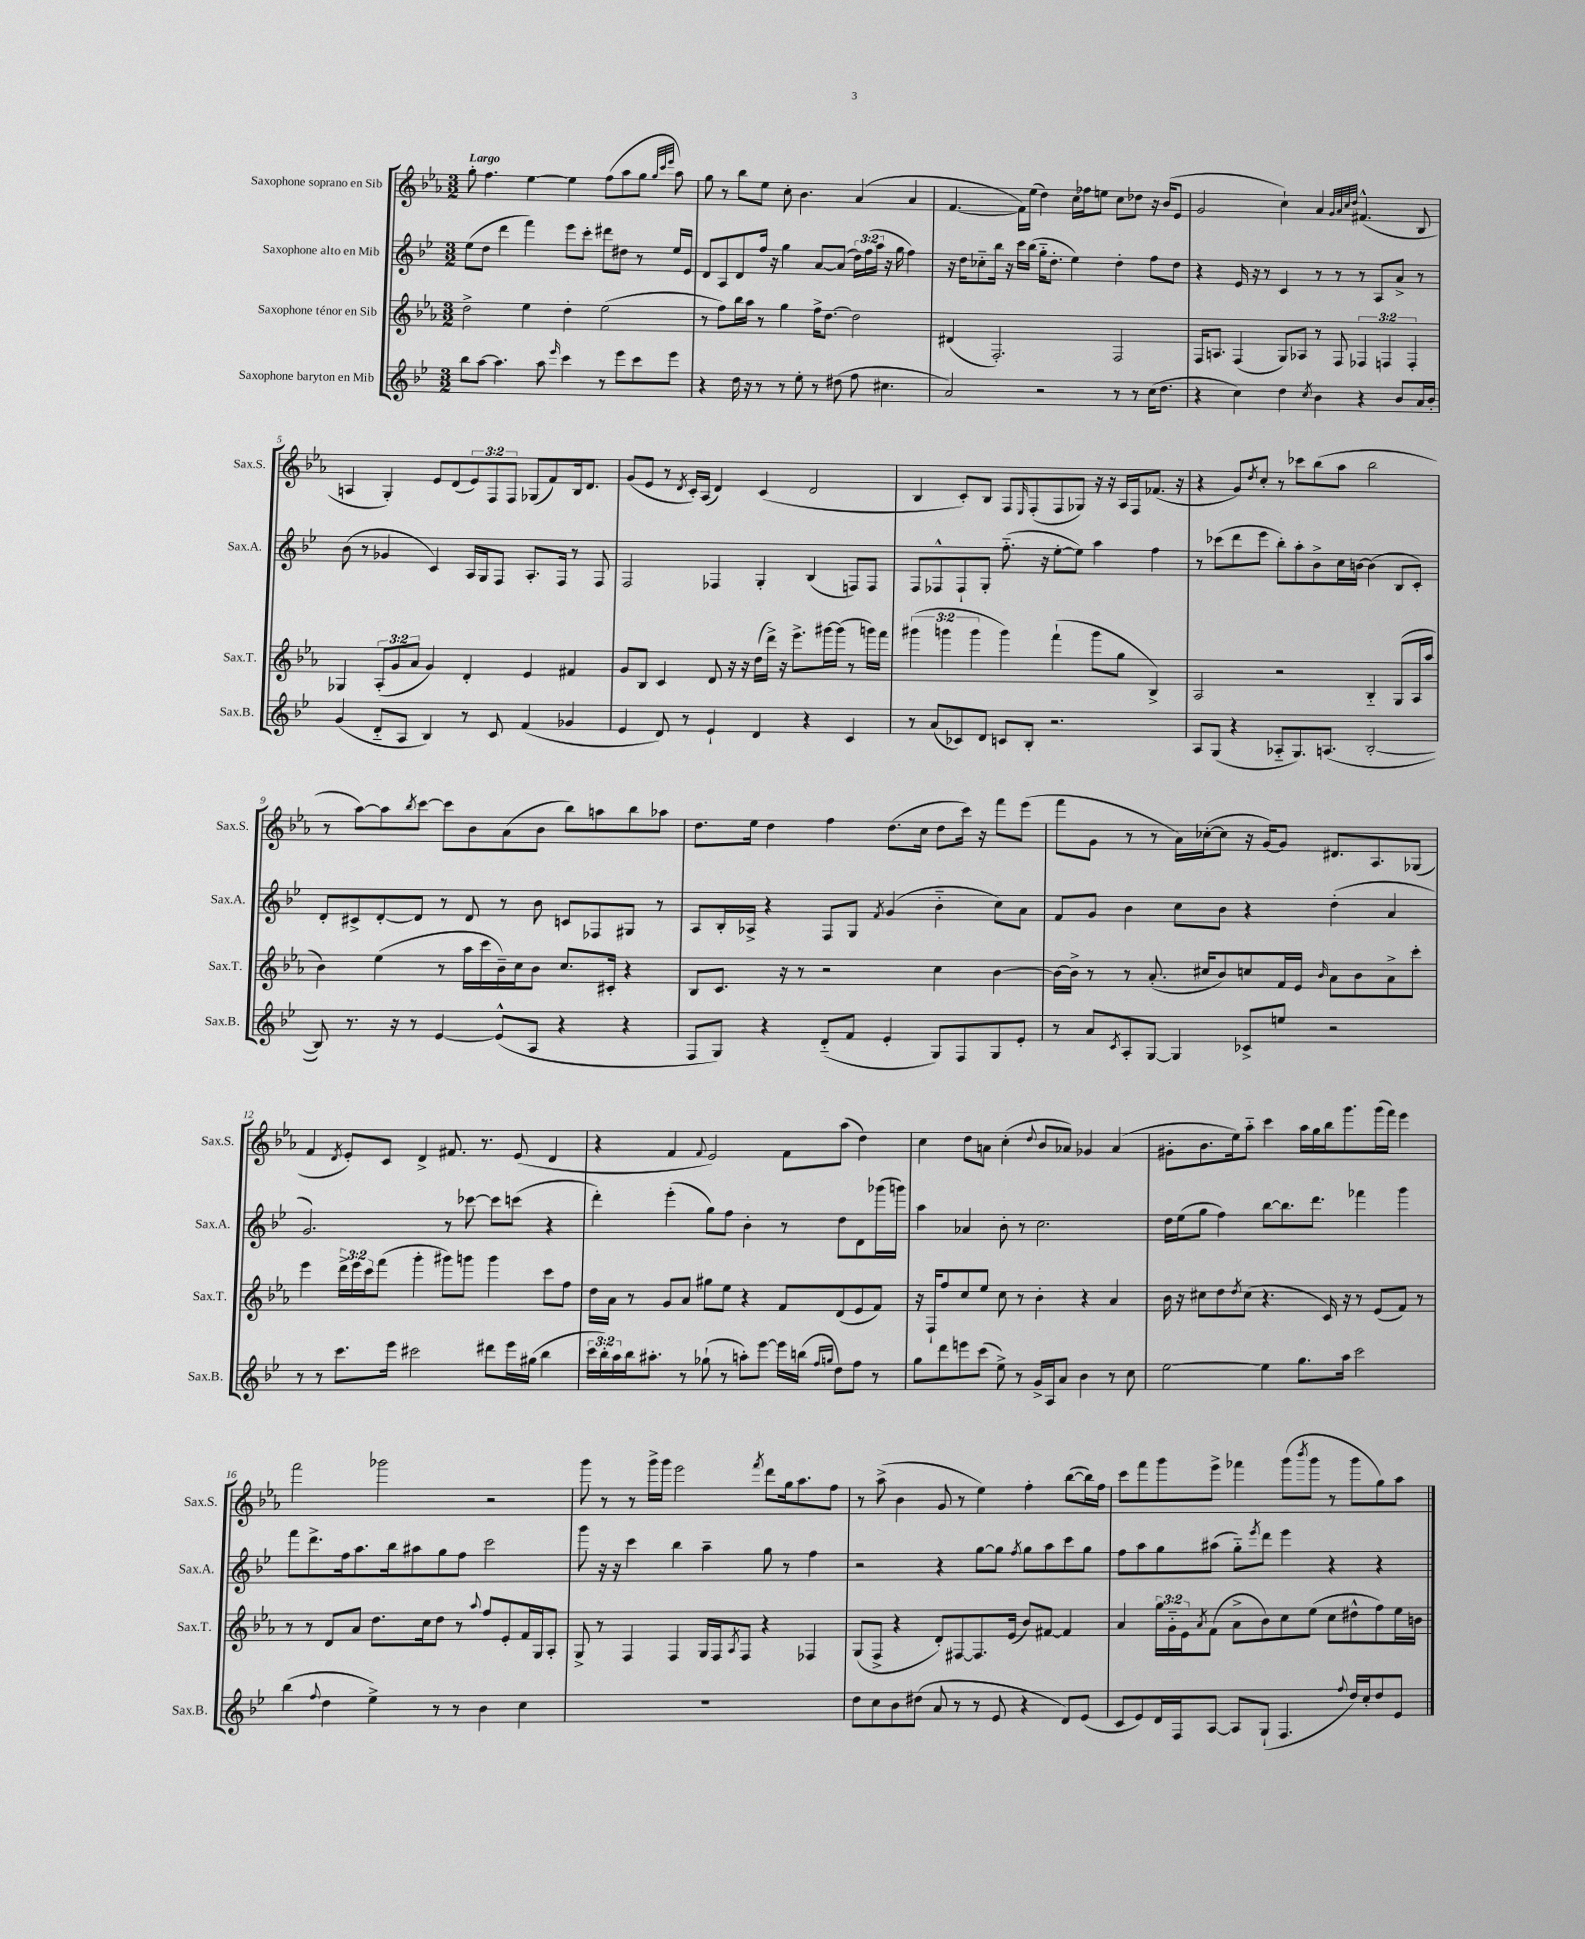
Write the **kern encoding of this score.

**kern	**kern	**kern	**kern
*staff4	*staff3	*staff2	*staff1
*clefG2	*clefG2	*clefG2	*clefG2
*k[b-e-]	*k[b-e-a-]	*k[b-e-]	*k[b-e-a-]
*M3/2	*M3/2	*M3/2	*M3/2
8bb-	2dd^	(8ee-	8gg'
[8aa	.	8dd	4.ff
4.aa]	.	4ddd	.
.	4ee-	4fff)	[4ee-
8aa	.	.	.
16qqeee-	.	.	.
4ccc	4dd'	8eee-	4ee-]
.	.	8ccc'	.
8r	(2ee-	8ddd#	(8ff
8eee-	.	8dd#	8aa-
8ccc	.	8r	8gg
.	.	.	32qqgg
.	.	.	32qqccc
.	.	.	32qqeee-
8eee-	.	16ee-	8aa-)
.	.	16e-	.
=	=	=	=
4r	8r	8d	8gg
.	8ff)	8A	8r
16dd	16bb-	8d	8bb-
16r	16aa-	.	.
8r	8r	16ff	8ee-
.	.	16r	.
8r	4gg	4gg	8cc'
8ee-'	.	.	4.b-
8r	16ff^	[8a	.
.	[8.dd	.	.
(8dd#	.	(8a]	.
8ff	2dd]	24dd)	(4a-
.	.	(24ff	.
.	.	24aa	.
4.cc#	.	16r	.
.	.	16gg	.
.	.	4ff)	4a-
=	=	=	=
2a)	(4d#	16r	[4.f
.	.	16dd	.
.	.	8cc-'~	.
.	2.F')	16bb-	.
.	.	16r	.
.	.	16ccc	16f])
.	.	(16bb-	(16ee-
2r	.	16gg'~	4dd)
.	.	8.dd'	.
.	.	4ee-)	16cc
.	.	.	16ff-
.	.	.	8ee
8r	2F	4dd'	8cc
8r	.	.	8dd-
(16cc	.	8ff	16r
8.dd	.	.	(16b-
.	.	8dd	8e-
=	=	=	=
4r	16F	4r	2g
.	8.A	.	.
4cc)	(4F	16e-	.
.	.	16r	.
.	.	8r	.
4dd	8G)	4c	4cc`)
.	8A-	.	.
8qcc	.	.	.
4b-	8r	8r	4a-
.	8F	8r	.
.	.	.	32qqg
.	.	.	32qqa-
.	.	.	32qqcc
.	.	.	32qqdd
4r	6F-	8r	(4.f#^^
.	.	8A	.
.	6F	.	.
8b-	.	8a^	.
.	6F'	.	.
16a	.	8r	8B-
16b-'	.	.	.
=	=	=	=
(4g	4G-	(8b-	4A
.	.	8r	.
8d'~	(12A-'	4g-	4G')
.	12g	.	.
8A	.	.	.
.	12a-	.	.
4B-)	4g)	4c)	8e-
.	.	.	(8d
8r	4d'	16A	12e-)
.	.	16G	.
.	.	.	12F
8c	.	8F	.
.	.	.	12F
(4f	4e-	8.A'	(8G-
.	.	.	8f)
.	.	16F	.
4g-	4f#	8r	16B-
.	.	.	8.d
.	.	8F	.
=	=	=	=
4e-	8g	2F	(8g
.	8B-	.	8e-
8d)	4c	.	8r
.	.	.	8qd
8r	.	.	16c')
.	.	.	(16A-
4e-`	8d	4F-	4d)
.	16r	.	.
.	16r	.	.
4d	(16dd	4G'	(4c
.	16ddd^)	.	.
.	16r	.	.
.	8.eee-^	.	.
4r	.	(4B-	2d
.	[16ggg#	.	.
.	(16ggg#]	.	.
4c	8r	8F)	.
.	16ggg)	8F	.
.	16fff	.	.
=	=	=	=
8r	(6ggg#	8F	4B-
(8a	.	8F-^^	.
.	6ggg	.	.
8c-)	.	8F-`	8c')
.	6ggg	.	.
8d	.	8G'	8B-
8c	4ggg)	(8.ff'~	8F
.	.	.	16qqE-
8B-'	.	.	(8F'
.	.	16r	.
2.r	(4fff`	[8ee-'	8F
.	.	8ee-])	8G-)
.	8ggg	4aa	16r
.	.	.	16r
.	8gg	.	16A-
.	.	.	16F
.	4B-^)	4ff	(8.f-
.	.	.	16r
=	=	=	=
8A	2A-	8r	4r
(8G	.	(8ccc-	.
4r	.	8ddd	8g)
.	.	.	8qdd
.	.	8eee-	8cc'
8A-'~	2r	8bb-')	8r
8.G)	.	8aa'	8ccc-
.	.	8b-^	(8bb-
(8.A	.	.	.
.	.	16cc	8aa-
.	.	[16b	.
[2B-'	4B-'~	(4b]	2bb-
.	(8G	8B-	.
.	16A-	8c')	.
.	16aa-	.	.
=	=	=	=
8B-])	4b-)	8d'	8r
8.r	.	8c#^	[8aa-)
.	(4ee-	[8d'	8aa-]
16r	.	.	.
.	.	.	8qbb-
8r	.	8d]	[8ccc
[4e-	8r	8r	8ccc]
.	16aa-	8d	8b-
.	16ccc	.	.
(8e-^^]	16b-~)	8r	(8a-
.	16cc	.	.
8A	8b-	8b-	8b-
4r	8.cc	8c	8bb-)
.	.	8F-	8aa
.	16c#'	.	.
4r	4r	8G#	8bb-
.	.	8r	8aa-
=	=	=	=
8F	8B-	8A	8.dd
8G)	8.c	16B-'	.
.	.	16A-^	16ee-
4r	.	4r	4dd
.	16r	.	.
.	8r	.	.
(8d'~	2r	8F	4ff
8f	.	8G	.
.	.	8qf	.
4e-'	.	(4g	(8.dd
.	.	.	16cc
8G)	4cc	4b-'~	8dd
8F	.	.	16ccc)
.	.	.	16r
8G	[4b-	8cc)	8fff
8e-'	.	8a	(8eee-
=	=	=	=
8r	16b-_	8f	8fff
.	16b-^]	.	.
8a	8r	8g	8g
8qc	.	.	.
8A'	8r	4b-	8r
[8G	(8.a-'	.	8r
4G]	.	8cc	16a-)
.	16cc#	.	([16cc-'
.	8b-)	8b-	8cc-]
8c-^	8cc	4r	16r
.	.	.	[16g)
8ee	16f	.	8g]
.	16e-	.	.
.	16qqb-	.	.
2r	8a-	(4dd'	8.d#
.	8b-	.	.
.	.	.	8.A-
.	8a-^	4a	.
.	8ccc'	.	(8G-
=	=	=	=
8r	4eee-	2.g)	4f
8r	.	.	.
.	.	.	8qd
8.ccc	24ddd^	.	8e-')
.	24eee-	.	.
.	24ccc	.	.
.	(8fff	.	8c
16eee-	.	.	.
2ccc#	4ggg'	.	4d^
.	8ggg#)	8r	8.f#
.	8ggg	[8ccc-	.
.	.	.	8.r
8ddd#	4ggg	8ccc-]	.
16eee-	.	(8ccc	(8e-
(16gg#	.	.	.
4bb-	8ccc	4r	4d
.	8ff	.	.
=	=	=	=
24ccc	16dd	4ddd')	4r
24bb-')	.	.	.
.	16a-	.	.
24aa	.	.	.
16bb-	8r	.	.
8.aa#'	.	.	.
.	8g	(4eee-'	4f
8r	8a-	.	.
.	.	.	8qqf
(8gg-`	8gg#	8gg)	2e-)
8r	8ee-	8ff	.
8aa')	4r	4b-'	.
[8eee-	.	.	.
16eee-]	8f	8r	8f
(16bb	.	.	.
16qqff	.	.	.
16qqgg	.	.	.
8dd)	(8d	8dd	(8aa-
8ff	8e-	8d	4dd)
8r	8f)	(16ggg-	.
.	.	16ggg)	.
=	=	=	=
8gg	16r	4aa	4cc
.	16F`	.	.
8ddd	8ff	.	.
8eee	8cc	4a-	8dd
(8ccc	8ee-	.	8a
8ee-^)	8cc	8b-'	(4cc'
8r	8r	8r	.
.	.	.	8qqdd
16g^	4b-'	2.cc	8b-
16A	.	.	.
8a	.	.	8a-)
4b-	4r	.	4g-
8r	4a-	.	(4a-
8cc	.	.	.
=	=	=	=
[2ee-	16b-	16dd	8g#'
.	16r	(16ee-	.
.	8cc#	8gg	8.b-
.	8dd	4ff)	.
.	.	.	16ee-)
.	8qdd	.	.
.	(8cc#	.	8aa-'~
4ee-]	4.r	[8bb-	4ccc
.	.	8.bb-]	.
8.gg	.	.	16aa-
.	.	8.ddd	16gg
.	16c)	.	16bb-
16aa	16r	.	8.ggg
2ccc	8r	4fff-	.
.	(8e-	.	(16ggg
.	.	.	16fff)
.	8f)	4ggg	4eee-
.	8r	.	.
=	=	=	=
(4bb-	8r	8fff	2fff
.	8r	8.ddd^	.
8qqff	.	.	.
4dd	8d	.	.
.	.	16ff	.
.	8a-	8.aa	.
4ee-^)	8.dd	.	2ggg-
.	.	16bb-	.
.	.	8aa#	.
.	16cc	.	.
8r	8dd	8gg	.
8r	8r	8ff	.
.	8qqaa-	.	.
4b-	8ff	2ccc	2r
.	8e-'	.	.
4cc	16f	.	.
.	16G	.	.
.	8A-'	.	.
=	=	=	=
1.r	8G^	8ggg	8ggg
.	8r	16r	8r
.	.	16r	.
.	4F	4ccc	8r
.	.	.	16ggg^
.	.	.	16ggg
.	4F	4bb-	2eee-
.	16G	4aa~	.
.	16F	.	.
.	8qA-	.	.
.	8F	.	.
.	.	.	8qfff
.	4r	8gg	8ddd
.	.	8r	16gg
.	.	.	8.aa-
.	4F-	4ff	.
.	.	.	8ff
=	=	=	=
8dd	(8G	2r	8r
8cc	8F^	.	(8aa-^
8b-	4r	.	4b-
(8dd#	.	.	.
8a	8d')	4r	8g
8r	[8F#	.	8r
8r	8.F#]	[8gg	4ee-)
8e-	.	8gg]	.
.	(16e-	.	.
.	.	8qff	.
4r	8b-)	8gg	4ff'
.	[8f#	8aa	.
8d)	4f#]	8ccc	([8bb-
(8e-	.	8gg	16bb-])
.	.	.	16ff
=	=	=	=
8c	4a-	8ff	8ccc
8e-)	.	8aa	8fff
16d	24gg	8gg	8ggg
.	24g'~	.	.
16F	.	.	.
.	24e-	.	.
.	8qa-	.	.
[8A	(8f	(8aa#	8eee-^
8A]	8a-^	8gg'~)	4fff-
.	.	8qeee-	.
(8G`	8b-)	8ddd	.
4.F	8cc	4eee-	(8ggg
.	.	.	8qbbb-
.	(8ee-	.	8ggg
.	8cc	4r	8r
8qqff	.	.	.
16dd)	8dd#^^	.	8ggg
16cc'	.	.	.
8dd	8ff)	4r	8gg)
8e-	16ee-	.	8aa-
.	16b	.	.
==	==	==	==
*-	*-	*-	*-
